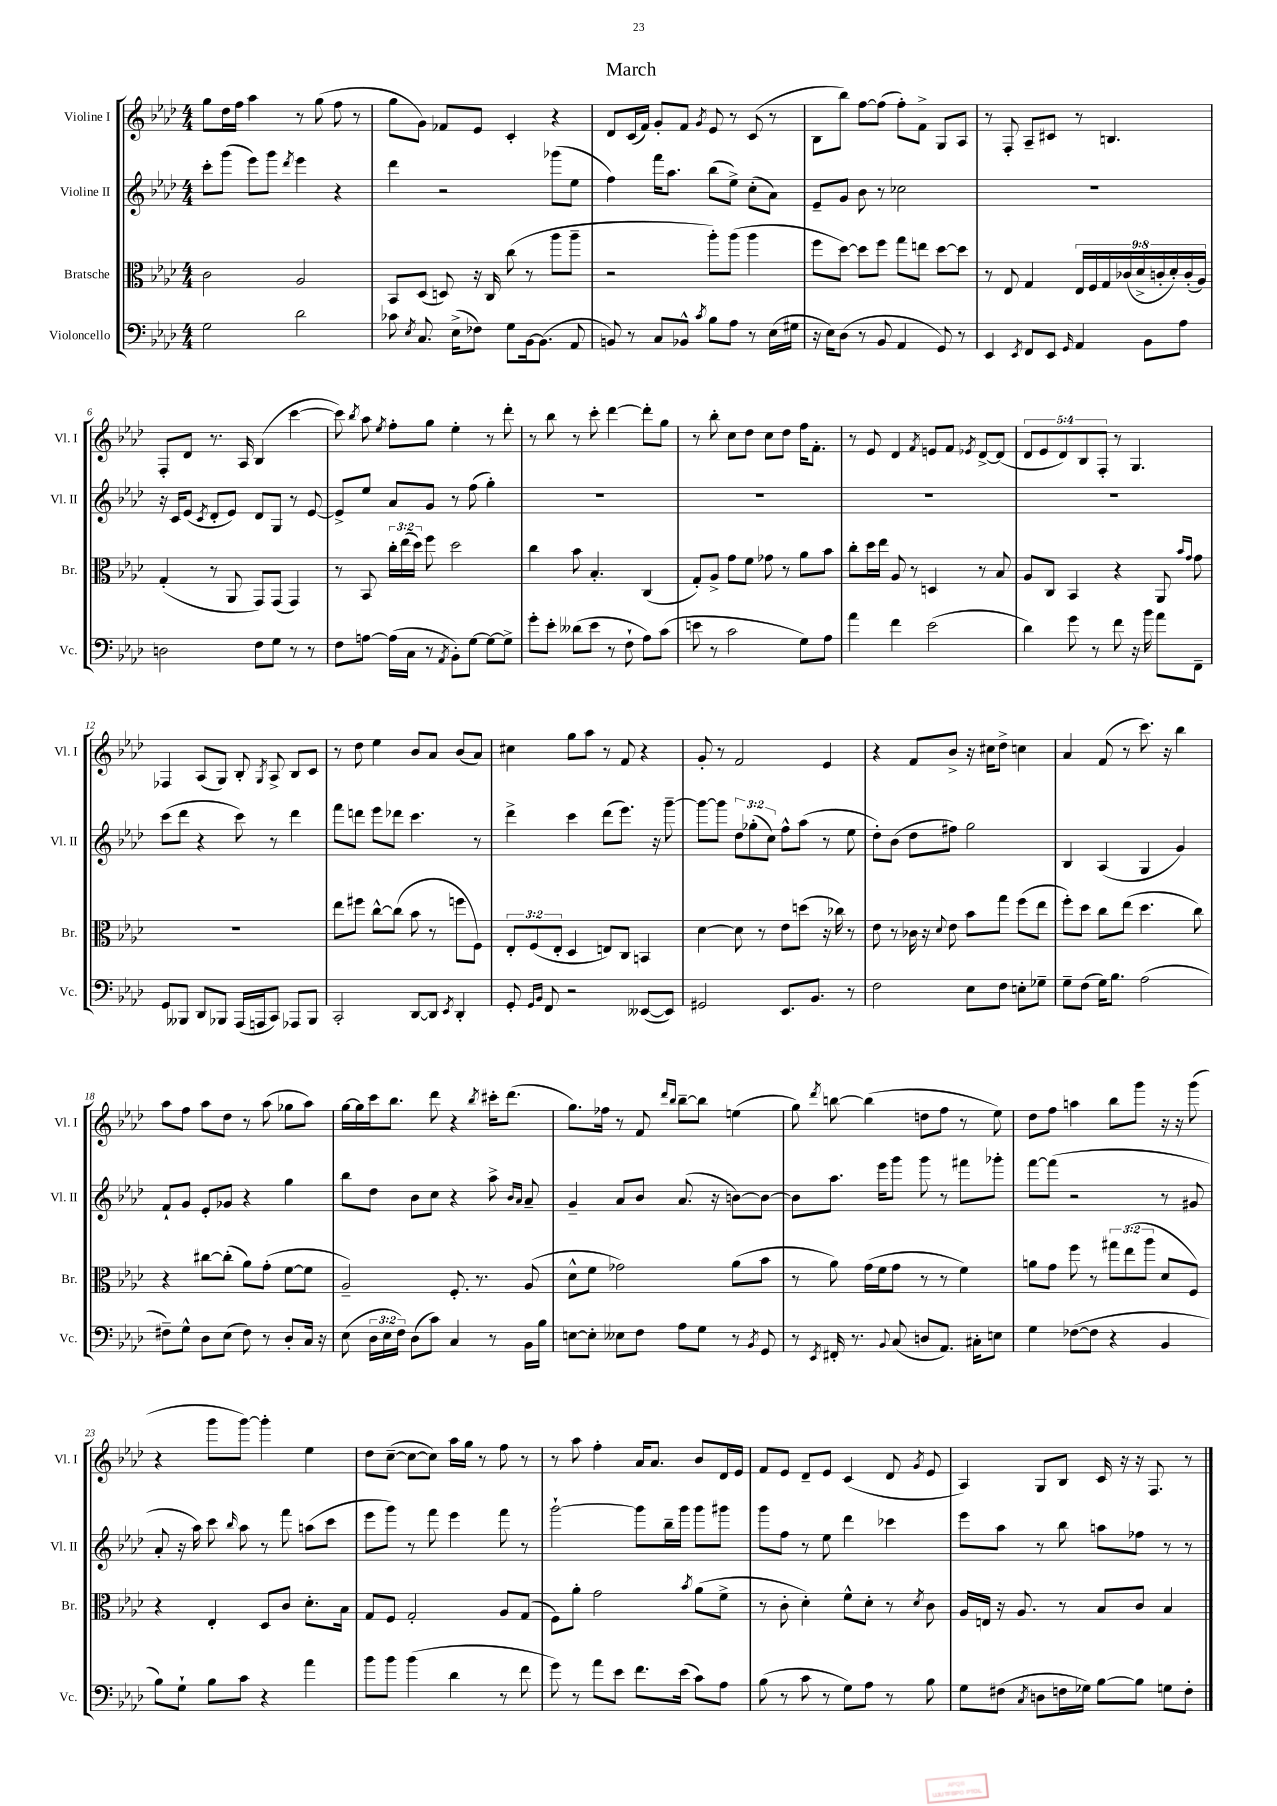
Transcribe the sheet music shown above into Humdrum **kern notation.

**kern	**kern	**kern	**kern
*staff4	*staff3	*staff2	*staff1
*clefF4	*clefC3	*clefG2	*clefG2
*k[b-e-a-d-]	*k[b-e-a-d-]	*k[b-e-a-d-]	*k[b-e-a-d-]
*M4/4	*M4/4	*M4/4	*M4/4
2G	2c	8ccc'	8gg
.	.	(8ggg	16dd-
.	.	.	16ff
.	.	8eee-)	4aa-
.	.	8ggg	.
.	.	8qddd-	.
2d-	2A-	4eee-	8r
.	.	.	(8gg
.	.	4r	8ff
.	.	.	8r
=	=	=	=
8c-	8BB-	4ddd-	8gg
8qE-	.	.	.
8.C	(8D-	.	8g)
.	8D)	2r	8f-
(16E-^	.	.	.
8F-)	16r	.	8e-
.	16C	.	.
8G	(8cc	.	4c'
[16BB-	8r	.	.
(8.BB-]	.	.	.
.	8aa-	(8ggg-	4r
8AA-	8aa-~	8ee-	.
=	=	=	=
8BB)	2r	4ff)	8d-
8r	.	.	(16c
.	.	.	16f)
8C	.	16fff	8g'
.	.	8.aa-	.
8BB-^^	.	.	8f
8qc	.	.	8qg
8B-	8aa-')	(8bb-	8e-
8A-	(8aa-	8ee-^)	8r
8r	4aa-	(8cc'	(8c
(16E-	.	8a-)	8r
16G#	.	.	.
=	=	=	=
16r	8ff	8e-~	8B-
16E-)	.	.	.
(8D-	[8dd-)	8g	8bb-)
8r	8dd-]	8b-	[8ff
8BB-	8ff	8r	(8ff]
4AA-	8gg	2cc-	8ff')
.	8ee	.	8f^
8GG)	[8dd-	.	8G
8r	8dd-]	.	8A-
=	=	=	=
4EE-	8r	1r	8r
.	8E-	.	8F'
8qEE-	.	.	.
8FF	4G	.	8A-~
8EE-	.	.	8c#
16qqGG	.	.	.
4AA-	18E-	.	8r
.	18F	.	.
.	18G	.	.
.	.	.	4.B
.	(18c-	.	.
.	18d-^	.	.
8BB-	.	.	.
.	18c'	.	.
.	18d-')	.	.
8A-	.	.	.
.	(18c'	.	.
.	18A-)	.	.
=	=	=	=
2D	(4G'	16r	8F'
.	.	16c	.
.	.	(8e-	8d-
.	.	8qc	.
.	8r	8d-'	8.r
.	8AA-	8e-)	.
.	.	.	16A-
8F	8GG)	8d-	(4B-
8G	(8GG	8G	.
8r	4GG)	8r	[4ccc
8r	.	[8e-	.
=	=	=	=
8F	8r	8e-^]	8ccc])
.	.	.	8qbb-
[8A	8BB-	8ee-	8aa-
.	.	.	8qee-
(16A]	24cc'	8a-	8ff'
.	(24ee-	.	.
16C	.	.	.
.	24dd-)	.	.
8r	8ff	8g	8gg
8qAA-	.	.	.
8BB-')	2dd-	8r	4ee-'
[8G	.	(8ff	.
8G_	.	4gg')	8r
8G^]	.	.	8ddd-'
=	=	=	=
8g'	4cc	1r	8r
8e-'	.	.	8bb-
(8d--	8b-	.	8r
8e-	4.B-'	.	8ccc'
8r	.	.	[4ddd-
8F`	.	.	.
8A-)	(4C	.	8ddd-']
(8c	.	.	8gg
=	=	=	=
8e	8G')	1r	8r
8r	8A-^	.	8bb-'
2c	8g	.	8cc
.	8f	.	8dd-
.	8g-	.	8cc
.	8r	.	8dd-
8G)	8a-	.	16ff
.	.	.	8.f'
8A-	8b-	.	.
=	=	=	=
4a-	8cc'	1r	8r
.	16dd-	.	8e-
.	16ee-	.	.
4f	8A-	.	4d-
.	8r	.	.
.	.	.	8qf
(2e-	4D	.	8e
.	.	.	8f
.	.	.	8qe-
.	8r	.	[8d-^
.	8B-	.	(8d-]
=	=	=	=
4d-)	8A-	1r	10d-
.	.	.	10e-
.	8C	.	.
.	.	.	10d-)
8g	4BB-	.	.
.	.	.	10B-
8r	.	.	.
.	.	.	10F'
8f	4r	.	8r
16r	.	.	4.G
16b-	.	.	.
8a-	8AA-	.	.
.	16qqb-	.	.
.	16qqg	.	.
8FF~	8g	.	.
=	=	=	=
8GG	1r	(8ccc	4F-
8BBB--	.	8ddd-	.
8DD-	.	4r	(8A-
8BBB-	.	.	8G)
(16AAA-	.	8ccc)	8B-'
16AAA	.	.	.
.	.	.	8qG
8CC)	.	8r	8A-^
8AAA-	.	4ddd-	8B-
8BBB-	.	.	8c
=	=	=	=
2CC'	8ee-	8fff	8r
.	8ff#	8ddd	8dd-
.	[8cc^^	8eee-	4ee-
.	(8cc]	8ddd-	.
[8DD-	8b-	4.ccc	8b-
8DD-]	8r	.	8a-
8qEE-	.	.	.
4DD-'	8ff	.	(8b-
.	8F)	8r	8a-)
=	=	=	=
8GG'	12E-'	4ddd-^	4cc#
.	(12F	.	.
16qqGG	.	.	.
16qqBB-	.	.	.
8FF	.	.	.
.	12E-'	.	.
2r	4D-	4ccc	8gg
.	.	.	8aa-
.	8E)	(8ddd-	8r
.	8C	8.eee-)	8f
([8EE--	4BB	.	4r
.	.	16r	.
8EE--])	.	[8ggg~	.
=	=	=	=
2GG#	[4d-	8ggg_	8g'
.	.	8ggg]	8r
.	8d-]	12dd-	2f
.	.	(12gg-'	.
.	8r	.	.
.	.	12cc)	.
8.EE-	8e-	8ff^^	.
.	(8dd	(8aa-	.
8.BB-	.	.	.
.	16r	8r	4e-
.	16cc-)	.	.
8r	8r	8ee-	.
=	=	=	=
2F	8e-	8dd-')	4r
.	8r	(8b-	.
.	16c-	8dd-	8f
.	16r	.	.
.	8qqd-	.	.
.	8e-	8ff#)	8b-^
8E-	8b-	2gg	16r
.	.	.	16cc#
8F	8gg	.	8dd-^
8E'	(8ff	.	4cc
8G-~	8ee-	.	.
=	=	=	=
8G~	8ff')	4B-	4a-
(8F	8dd-	.	.
16G)	8cc	(4A-	(8f
8.B-	.	.	.
.	(8ee-	.	8r
(2A-	4.dd-	4G	8.ccc)
.	.	.	16r
.	.	4g)	4bb-
.	8cc)	.	.
=	=	=	=
8F#~)	4r	8f`	8aa-
8G^^	.	8g	8ff
8D-	[8cc#	8e-'	8aa-
(8E-	(8cc#']	8g-	8dd-
8F#)	8a-)	4r	8r
8r	(8g'	.	(8aa-
8D-'	[8f	4gg	8gg-
16C	8f]	.	8aa-)
16r	.	.	.
=	=	=	=
(8E-	2A-~)	8bb-	[16gg
.	.	.	16gg]
24D-	.	8dd-	16ccc
24E-	.	.	.
.	.	.	8.bb-
24F)	.	.	.
(8D-	.	8b-	.
8c)	.	8cc	8ddd-
4C	8.F'	4r	4r
.	8.r	.	.
.	.	.	8qbb-
8r	.	8aa-^	16ccc#'
.	.	.	(8.ddd-
.	.	16qqb-	.
.	.	16qqa-	.
16BB-	(8A-	8a-~	.
16B-	.	.	.
=	=	=	=
[8E	8d-^^	4g~	8.gg)
8E']	8f	.	.
.	.	.	16ff-
8E--	2g-)	8a-	8r
8F	.	8b-	8f
.	.	.	16qqddd-
.	.	.	16qqbb-
8A-	.	(8.a-	[8bb-~
8G	.	.	8bb-]
.	.	16r	.
8r	(8a-	[8b)	(4ee
8qBB-	.	.	.
8GG	8b-	8b_	.
=	=	=	=
8r	8r	8b]	8gg)
8qEE-	.	.	8qddd-
16FF#'	8a-)	8.aa-	[8bb
8.r	.	.	.
.	(16g	.	(4bb]
.	16f	16eee-	.
8qqBB-	.	.	.
(8C	8g	8ggg	.
8D	8r	8ggg	8dd
8.AA-)	8r	8r	8ff
.	4f)	8fff#	8r
16C#'	.	.	.
8E	.	8ggg-'	8ee-)
=	=	=	=
4G	8a	[8fff	8dd-
.	8g	(8fff]	8ff
([8F-	8ff	2r	4aa
8F-]	8r	.	.
4r	12gg#	.	8bb-
.	(12ee-	.	.
.	.	.	8ggg
.	12aa-	.	.
4BB-	8d-	8r	16r
.	.	.	16r
.	8F)	8g#	(8ggg
=	=	=	=
8B-)	4r	8a-'	4r
8G`	.	16r	.
.	.	16aa-)	.
8B-	4E-'	8ccc	8ggg
.	.	16qqbb-	.
8c	.	8aa-	[8ggg)
4r	8D-	8r	4ggg']
.	8c	8fff	.
4a-	8.d-'	(8aa	4ee-
.	.	8ccc	.
.	16B-	.	.
=	=	=	=
8b-	8G	8eee-	8dd-
8b-	8F	8ggg)	([8cc~
(4b-	2G'	8r	8cc_
.	.	8fff	8cc])
4d-	.	4eee-	16aa-
.	.	.	16gg
.	.	.	8r
8r	8A-	8fff	8ff
8f	(8G	8r	8r
=	=	=	=
8g)	8F)	[2ggg`	8r
8r	8a-'	.	8aa-
8a-	2g	.	4ff'
8e-	.	.	.
8.f	.	8ggg]	16a-
.	.	.	8.a-
.	.	16bb-~	.
(16e-	.	16ggg	.
.	8qb-	.	.
8c)	(8a-	8ggg	8b-
8A-	8f^	8ggg#	16d-
.	.	.	16e-
=	=	=	=
(8B-	8r	8ggg	8f
8r	8c'	8ff	8e-
8c	4d-')	8r	8d-~
8r	.	8ee-	8e-
8G)	8f^^	4ddd-	(4c
8A-	8d-'	.	.
8r	8r	4ccc-	8d-
.	8qd-	.	8qg
8B-	8c	.	8e-
=	=	=	=
8G	16A-	8eee-	4A-)
.	16E	.	.
(8F#	16r	8aa-	.
.	8.A-	.	.
8qC	.	.	.
8D	.	8r	8G
16F	8r	8bb-	8B-
16G-)	.	.	.
[8B-	8B-	8aa	16c
.	.	.	16r
8B-]	8c	8ff-	16r
.	.	.	8.F
8G	4B-	8r	.
8F'	.	8r	8r
==	==	==	==
*-	*-	*-	*-
